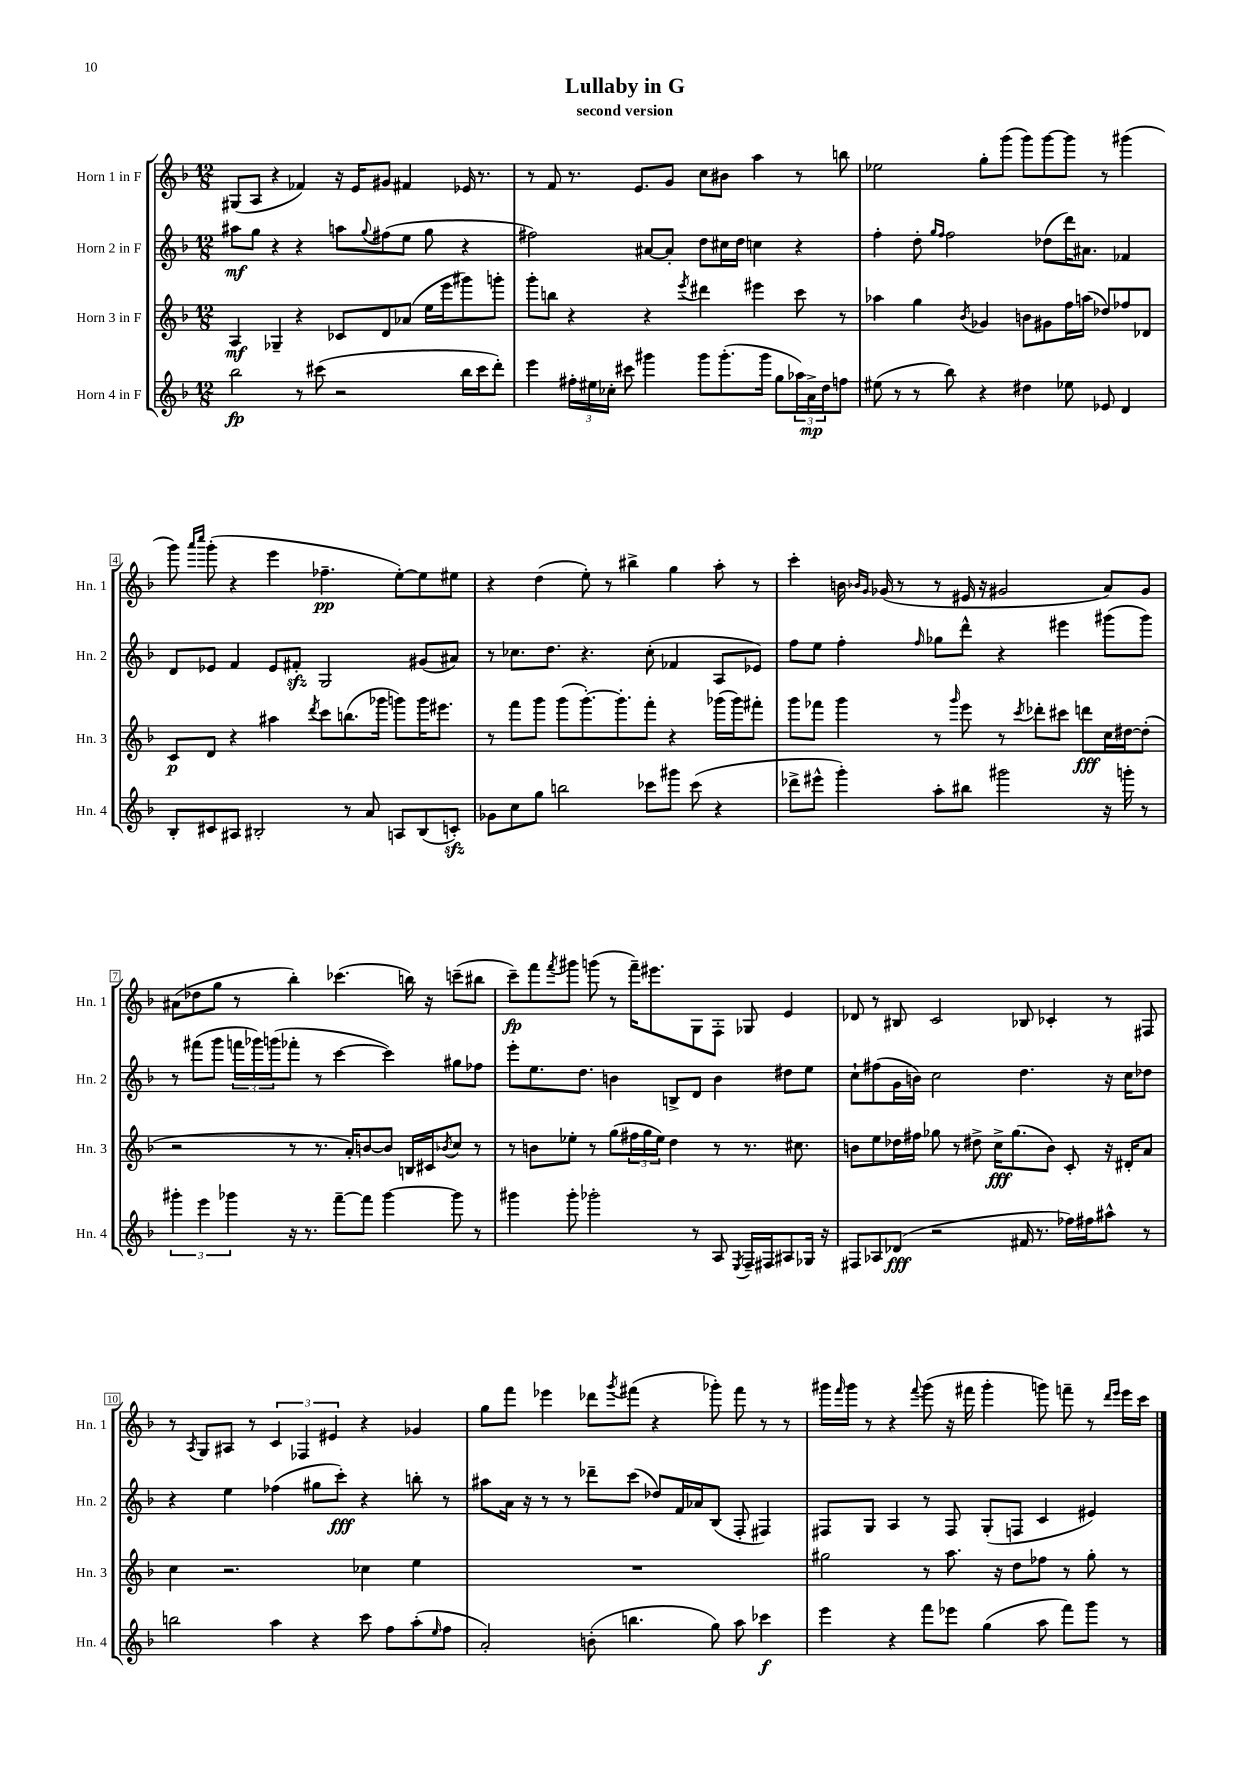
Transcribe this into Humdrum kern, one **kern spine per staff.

**kern	**kern	**kern	**kern
*staff4	*staff3	*staff2	*staff1
*clefG2	*clefG2	*clefG2	*clefG2
*k[b-]	*k[b-]	*k[b-]	*k[b-]
*M12/8	*M12/8	*M12/8	*M12/8
2bb-	4A	8aa#	(8G#
.	.	8gg	8A
.	4G-~	4r	4r
8r	4r	4r	4f-)
(8ccc#	.	.	.
2r	8c-	8aa	16r
.	.	.	16e
.	.	8qqgg	.
.	8d	(8ff#	8g#
.	(8a-	8ee	4f#
.	16ee	8gg	.
.	16eee	.	.
16bb-	8ggg#)	4r	16e-
16ccc#	.	.	8.r
8ddd')	8ggg'	.	.
=	=	=	=
4eee	8ggg'	2ff#)	8r
.	8bb	.	8f
24ff#'	4r	.	8.r
24ee#	.	.	.
24cc-'	.	.	.
8ccc#	.	.	.
.	.	.	8.e
4ggg#	4r	[8a#	.
.	.	8a#']	8g
.	8qeee	.	.
8ggg#	4ddd#	8dd	8cc
(8.ggg#'	.	16cc#	8b#
.	.	16dd	.
.	4eee#	4cc	4aa
16ggg#	.	.	.
8gg	.	.	.
24aa-)	8ccc	4r	8r
24a^	.	.	.
24dd	.	.	.
8ff	8r	.	8bb
=	=	=	=
(8ee#	4aa-	4ff'	2ee-
8r	.	.	.
8r	4gg	8dd'	.
.	.	16qqgg	.
.	.	16qqff	.
8bb-)	.	2ff	.
.	8qb-	.	.
4r	4g-	.	8gg'
.	.	.	(8ggg
4dd#	8b	.	8ggg)
.	8g#	(8dd-	[8ggg
8ee-	16ff	16ddd)	8ggg]
.	(16aa	8.a#	.
8e-	8dd-)	.	8r
4d	8ff-	4f-	(4ggg#
.	8d-	.	.
=	=	=	=
8B-'	8c	8d	8ggg)
.	.	.	16qqaaa
.	.	.	16qqcccc
8c#	8d	8e-	(8ggg'
8A#	4r	4f	4r
2B#'	.	.	.
.	4aa#	8e-	4eee
.	.	8f#'	.
.	8qddd	.	.
.	8ccc	2G	4.ff-~
8r	(8.bb	.	.
8a	.	.	.
.	16ggg-	.	.
8A	8ggg)	.	[8ee')
(8B#	16ggg	(8g#	8ee]
.	8.eee#	.	.
8c')	.	8a#)	8ee#
=	=	=	=
8g-	8r	8r	4r
8cc	8fff	8.cc-	.
8gg	8ggg	.	(4dd
.	.	8.dd	.
2bb	(8ggg	.	.
.	[8.ggg')	4.r	8ee')
.	.	.	8r
.	8.ggg']	.	.
.	.	.	4bb#^
8ccc-	8fff'	(8cc-'	.
8ggg#	4r	4f-	4gg
(8ccc-	.	.	.
4r	(16ggg-	8A	8aa'
.	16ggg-)	.	.
.	8fff#'	8e-)	8r
=	=	=	=
8ddd-^	8ggg	8ff	4ccc'
8eee#^^	8fff-	8ee	.
4ggg')	4ggg	4ff'	16b
.	.	.	16qqb-
.	.	.	16qqg
.	.	.	(16g-
.	.	.	8r
.	.	16qqff	.
8aa'	8r	8gg-	8r
.	16qqggg	.	.
8bb#	8eee	8ddd^^	16e#
.	.	.	16r
2ggg#	8r	4r	2g#
.	8qccc	.	.
.	8ddd-'	.	.
.	8ccc#	4eee#	.
.	8ddd	.	.
16r	16cc	(8ggg#	8a)
16ggg'	[16dd#	.	.
8r	(8dd#']	8ggg#)	8g#
=	=	=	=
6ggg#'	2r	8r	(8a#
.	.	(8fff#	8dd-
6eee	.	.	.
.	.	8ggg	8gg
6ggg-	.	.	.
.	.	24fff	8r
.	.	24ggg-)	.
.	.	(24ggg	.
16r	8r	8fff-'	4bb-')
8.r	.	.	.
.	8.r	8r	.
[8fff~	.	[4ccc	(4.ccc-
.	16a')	.	.
8fff]	[8b	.	.
[4ggg-	8b]	4ccc])	.
.	16B	.	16bb)
.	16c#	.	16r
.	8qb-	.	.
8ggg-]	8cc	8gg#	(8ccc~
8r	8r	8ff-	8bb#
=	=	=	=
4ggg#	8r	8eee'	8ccc~)
.	8b	8.ee	8fff
.	.	.	8qfff
8ggg#'	8ee-'	.	8ggg#
.	.	8.dd	.
2ggg-'	8r	.	(8ggg
.	(8gg	4b	8r
.	24ff#	.	16fff~)
.	24gg	.	.
.	.	.	8.eee#
.	24ee-)	.	.
.	4dd	8B^	.
8r	.	8d	8G
8A	8r	4b	8F'
8qE	.	.	.
16F~	8.r	.	8G-
16F#	.	.	.
8A#	.	8dd#	4e
.	8.cc#	.	.
16G-	.	8ee	.
16r	.	.	.
=	=	=	=
8F#	8b	8cc`	8d-
8A-	8ee	(8ff#	8r
(8d-	16dd-	16g	8B#
.	16ff#	16b)	.
2r	8gg-	2cc	2c
.	8r	.	.
.	8dd#^	.	.
.	16cc^	.	.
.	(8.gg-	.	.
16f#	.	4.dd	8B-
8.r	.	.	.
.	8b)	.	4c-'
16ff-)	8c'	.	.
16ff#	.	.	.
8aa#^^	16r	16r	8r
.	16d#'	16cc	.
8r	8a	8dd-	8F#
=	=	=	=
2bb	4cc	4r	8r
.	.	.	8qA
.	.	.	8G
.	2.r	4ee	8A#
.	.	.	8r
4aa	.	(4ff-	6c
.	.	.	6F-
4r	.	8gg#	.
.	.	.	6e#
.	.	8ccc')	.
8ccc	4cc-	4r	4r
8ff	.	.	.
(8aa'	4ee	8bb'	4g-
16qqee	.	.	.
8ff	.	8r	.
=	=	=	=
2a')	1.r	8aa#	8gg
.	.	16a	8fff
.	.	16r	.
.	.	8r	4eee-
.	.	8r	.
(8b'	.	8ddd-~	8ddd-
.	.	.	8qggg
4.bb	.	(8ccc	(8fff#
.	.	8dd-)	4r
.	.	16f	.
.	.	16a-	.
8gg)	.	(8B-	8ggg-')
8aa	.	8F'	8fff#
4ccc-	.	4F#)	8r
.	.	.	8r
=	=	=	=
4eee	2gg#	8F#	16ggg#
.	.	.	16qqfff
.	.	.	16ggg#
.	.	8G	8r
4r	.	4A	4r
.	.	.	8qqfff
8fff	8r	8r	(8ggg#
8eee-	8.aa	8F#	16r
.	.	.	16fff#
(4gg	.	(8G'	4ggg#'
.	16r	.	.
.	8dd	8F	.
8aa	8ff-	4c	8ggg)
8fff)	8r	.	8fff~
8ggg	8gg#'	4e#)	8r
.	.	.	16qqddd
.	.	.	16qqeee
8r	8r	.	16eee
.	.	.	16ccc
==	==	==	==
*-	*-	*-	*-
